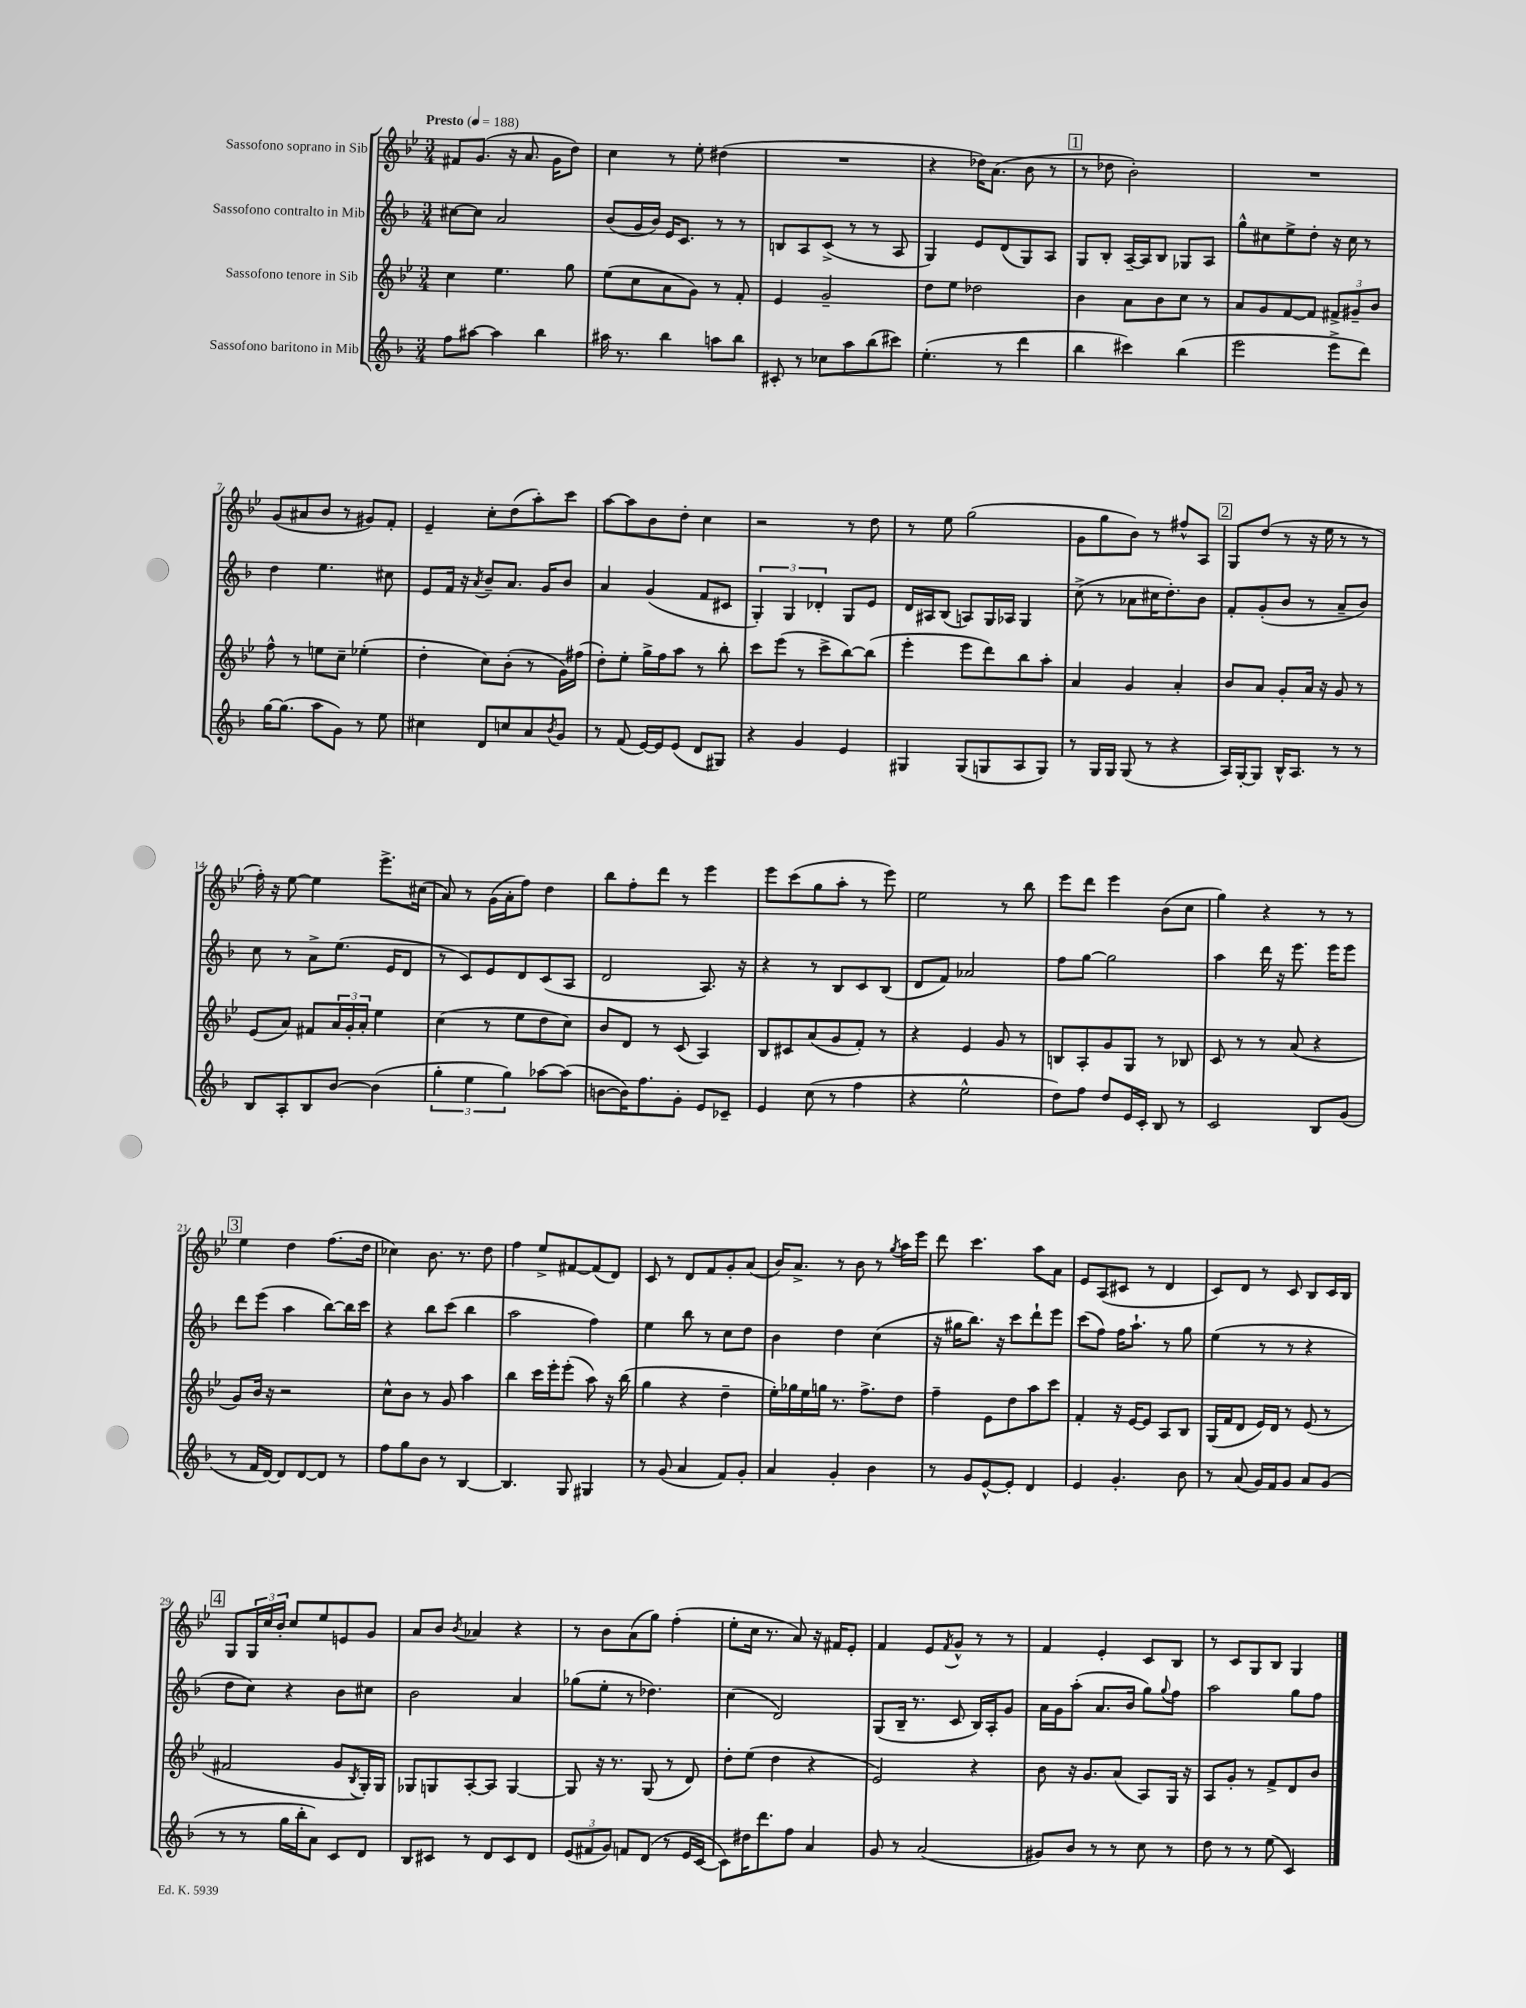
<<
\new StaffGroup <<
\new Staff = "s0" \with { instrumentName = "Sassofono soprano in Sib" } {
    \clef treble \key bes \major \numericTimeSignature \time 3/4 \tempo "Presto" 4 = 188
    fis'8 g'8.( r16 a'8. g'16 d''8) |
    c''4 r8 ees''8-. dis''4( |
    R2. |
    r4 des''16) a'8.( bes'8 r8 |
    \mark \markup { \box "1" } r8 des''8 bes'2-.) |
    R2. |
    g'8( ais'8 bes'8 r8 gis'8) f'8-. |
    ees'4-- c''8-. d''8( a''8-.) c'''8 |
    a''8~ a''8 bes'8 d''8-. c''4 |
    r2 r8 d''8 |
    r8 ees''8 g''2( |
    g'8 g''8 bes'8) r8 fis''8-^ a8 |
    \mark \markup { \box "2" } g8 d''8( r8 r16 ees''16 r8 r8 |
    f''16-.) r16 ees''8~ ees''4 ees'''8.-> cis''16( |
    a'8) r8 g'16( a'16-. f''8) d''4 |
    bes''8 f''8-. d'''8 r8 ees'''4 |
    ees'''8 c'''8( g''8 a''8-. r8 ees'''8) |
    ees''2 r8 bes''8 |
    ees'''8 d'''8 ees'''4 bes'8( c''8 |
    g''4) r4 r8 r8 |
    \mark \markup { \box "3" } ees''4 d''4 f''8.( d''16 |
    ces''4) bes'8. r8. d''8 |
    f''4 ees''8-> fis'8~ fis'8( d'8) |
    c'8 r8 d'8 f'8 g'8-. a'8( |
    bes'16) a'8.-> r8 bes'8 r8 \acciaccatura { g''8 } a''16 ees'''16 |
    d'''8 c'''4. a''8 a'8 |
    ees'8 a8( cis'8 r8 d'4 |
    c'8) d'8 r8 c'8 bes8 c'16 bes16 |
    \mark \markup { \box "4" } g8 \tuplet 3/2 { g16 c''16 bes'16-. } c''8 ees''8 e'8 g'8 |
    a'8 bes'8 \acciaccatura { bes'8 } aes'4 r4 |
    r8 bes'8 a'8( g''8) f''4-.( |
    ees''8-. c''16 r8. a'8) r16 fis'16 ees'8-. |
    f'4 ees'8 \acciaccatura { f'8 } g'8-^ r8 r8 |
    f'4 ees'4-. c'8 bes8 |
    r8 c'8 g8 bes8 g4 \bar "|." |
}
\new Staff = "s1" \with { instrumentName = "Sassofono contralto in Mib" } {
    \clef treble \key f \major \numericTimeSignature \time 3/4
    cis''8~ cis''8 a'2 |
    bes'8( g'16 bes'16) e'16 c'8. r8 r8 |
    b8 a8 c'8->( r8 r8 a8 |
    g4) e'8 d'8( g8) a8 |
    \mark \markup { \box "1" } g8 bes8-. a16~-- a16 bes8 ges8 a8 |
    g''8-^ cis''8 e''8-> d''8-. r16 cis''16 r8 |
    d''4 e''4. cis''8 |
    e'8 f'16 r16 \acciaccatura { a'8 } bes'8-- a'8. g'16 bes'8 |
    a'4 g'4( f'8 cis'8 |
    \tuplet 3/2 { g4-.) g4 des'4-. } g8 e'8 |
    d'16 ais16 bes8( a8) g16 aes16 g4 |
    c''8->( r8 aes'8 cis''16 d''8.-.) bes'8 |
    \mark \markup { \box "2" } f'8-. g'8-.( bes'8 r8 a'8-- bes'8) |
    c''8 r8 a'8-> e''8.( e'16 d'8 |
    r8 c'8) e'8 d'8 c'8( a8 |
    d'2 a8.) r16 |
    r4 r8 bes8 c'8 bes8( |
    d'8 f'8) aes'2 |
    f''8 g''8~ g''2 |
    a''4 d'''16 r16 e'''8. e'''16 e'''8 |
    \mark \markup { \box "3" } d'''8 e'''8( a''4 bes''8~) bes''16 c'''16 |
    r4 bes''8 c'''8( bes''4 |
    a''2 f''4) |
    e''4 bes''8 r8 c''8 d''8 |
    bes'4 d''4 c''4( |
    r16 gis''16 bes''8.) r16 c'''8 d'''8-! e'''8 |
    c'''8( f''8) f''16 a''8.-! r8 g''8 |
    e''4( r8 r8 r4 |
    \mark \markup { \box "4" } d''8 c''8) r4 bes'8 cis''8 |
    bes'2 a'4 |
    ges''8( e''8-. r8 des''4.) |
    c''4( d'2) |
    g8( bes16-- r8. c'8 bes16) a16-. g'8 |
    a'16 g'16 a''8-.( a'8. bes'16 g''8) \appoggiatura { g''8 } f''8 |
    a''2 g''8 f''8 \bar "|." |
}
\new Staff = "s2" \with { instrumentName = "Sassofono tenore in Sib" } {
    \clef treble \key bes \major \numericTimeSignature \time 3/4
    c''4 ees''4. g''8 |
    ees''8( c''8 a'8 g'8) r8 f'8-. |
    ees'4 g'2-- |
    d''8 ees''8 des''2 |
    \mark \markup { \box "1" } bes'4 a'8 bes'8 c''8 r8 |
    a'8 g'8 f'8~ f'8 \tuplet 3/2 { fis'8-> gis'8-- bes'8 } |
    f''8-^ r8 e''8 c''8-- ees''4-.( |
    d''4-. c''8) bes'8-.( r8 g'16) fis''16( |
    d''8-.) ees''8-. g''16-> f''16 a''8 r8 bes''8-. |
    c'''8 ees'''8( r8 c'''8-> bes''8~) bes''8( |
    ees'''4-. ees'''8 d'''8) bes''8 a''8-. |
    a'4 g'4 a'4-. |
    \mark \markup { \box "2" } bes'8 a'8 g'8-. a'16 r16 g'8 r8 |
    ees'8( a'8) fis'8 \tuplet 3/2 { a'16 g'16-. a'16-. } ees''4 |
    c''4( r8 ees''8 d''8 c''8) |
    bes'8 d'8 r8 c'8( a4) |
    bes8 cis'8 a'8( g'8 f'8-.) r8 |
    r4 ees'4 g'8 r8 |
    b8 a8-. g'8 g8 r8 bes8 |
    c'8 r8 r8 a'8( r4 |
    \mark \markup { \box "3" } g'8) bes'16 r16 r2 |
    c''8-^ bes'8 r8 g'8 a''4 |
    bes''4 c'''16 ees'''16-. ees'''8-.( a''8) r16 bes''16( |
    g''4 r4 d''4-- |
    ees''16-.) ges''16 ees''16 g''16 r8. f''8.-> d''8 |
    f''4-- ees'8 d''8 a''8 c'''8 |
    f'4-. r16 ees'16~ ees'8 a8 bes8 |
    g16( f'16 d'8 ees'16) d'16 r8 ees'8( r8 |
    \mark \markup { \box "4" } fis'2 g'8 \acciaccatura { bes8 } g16-.) g16 |
    ges8 g8 a8~-. a8 g4~ |
    g8 r16 r8. g8( r8 d'8) |
    d''8-. ees''8( d''4 r4 |
    ees'2) r4 |
    bes'8 r16 g'8. a'8( a8) g16 r16 |
    a8 g'8-. r8 f'8-> d'8 bes'8 \bar "|." |
}
\new Staff = "s3" \with { instrumentName = "Sassofono baritono in Mib" } {
    \clef treble \key f \major \numericTimeSignature \time 3/4
    f''8 ais''8~ ais''4 bes''4 |
    ais''16 r8. bes''4 a''8 bes''8 |
    cis'8-. r8 ces''8 a''8 bes''8( cis'''8) |
    e''4.-.( r8 d'''4 |
    \mark \markup { \box "1" } bes''4 cis'''4) bes''4( |
    e'''2 e'''8-> d'''8) |
    g''16~ g''8.( a''8 g'8) r8 e''8 |
    cis''4 d'8 c''8 a'8 \acciaccatura { bes'8 } g'8 |
    r8 f'8( e'16~) e'16 e'8( d'8 gis8) |
    r4 g'4 e'4 |
    gis4 gis8( g8 a8 g8) |
    r8 g16 g16 g8( r8 r4 |
    \mark \markup { \box "2" } a16) g16~-. g8 bes16-^ a8. r8 r8 |
    bes8 a8-. bes8 bes'8~ bes'4( |
    \tuplet 3/2 { g''4-. e''4 g''4) } aes''8~ aes''8( |
    b'8~ b'16) f''8. g'8-. e'8 ces'8-- |
    e'4 c''8( r8 f''4 |
    r4 e''2-^ |
    d''8) f''8 d''8 e'16 c'16-. bes8 r8 |
    c'2 bes8 g'8( |
    \mark \markup { \box "3" } r8 f'16 d'16~) d'8 d'8~ d'8 r8 |
    f''8 g''8 bes'8 r8 bes4~ |
    bes4. g8 gis4 |
    r8 g'8( a'4 f'8) g'8-. |
    a'4 g'4-. bes'4 |
    r8 g'8 e'8~-^ e'8-. d'4 |
    e'4 g'4.-. bes'8 |
    r8 a'8( g'16) f'16 g'8 a'8 g'8( |
    \mark \markup { \box "4" } r8 r8 g''16 bes''16-. a'8) c'8 d'8 |
    bes8 cis'8 r8 d'8 cis'8 d'8 |
    \tuplet 3/2 { e'8( fis'8 g'8) } f'8 d'8( r8 e'16 c'16~ |
    c'8) dis''16 d'''8. f''8 a'4 |
    g'8 r8 a'2( |
    gis'8) bes'8 r8 r8 c''8 r8 |
    d''8 r8 r8 e''8( c'4) \bar "|." |
}
>>
>>
